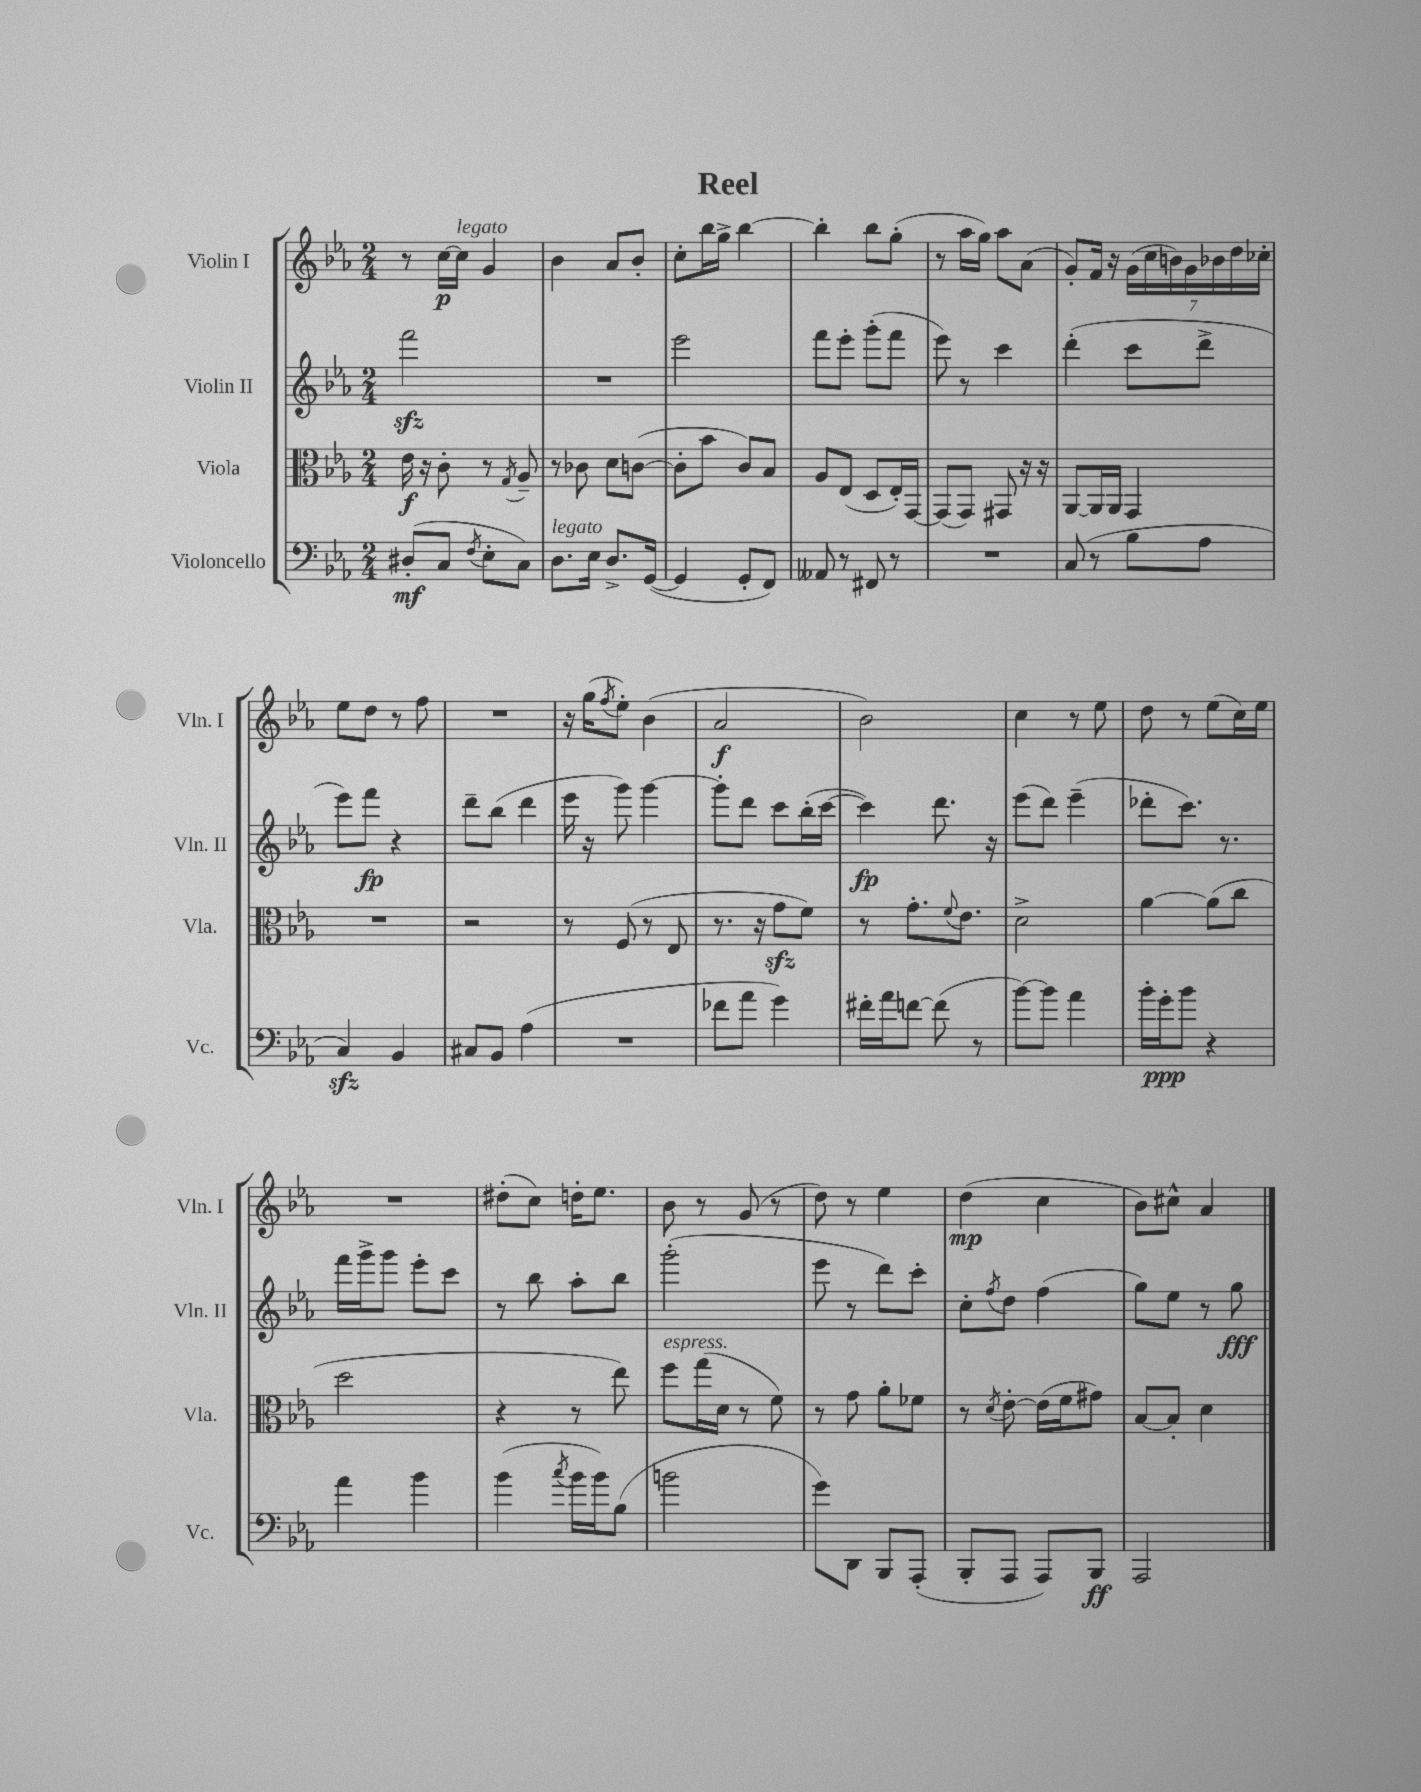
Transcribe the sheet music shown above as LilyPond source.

\header { title = "Reel" }
<<
\new StaffGroup <<
\new Staff = "s0" \with { instrumentName = "Violin I" shortInstrumentName = "Vln. I" } {
    \clef treble \key ees \major \numericTimeSignature \time 2/4
    r8 c''16~\p c''16^\markup { \italic "legato" } g'4 |
    bes'4 aes'8 bes'8-. |
    c''8-. bes''16 g''16-> bes''4~ |
    bes''4-. bes''8 g''8-.( |
    r8 aes''16 g''16) aes''8 aes'8( |
    g'8-.) f'16 r16 \tuplet 7/4 { g'16( c''16 b'16) g'16 bes'16 d''16 ces''16-. } |
    ees''8 d''8 r8 f''8 |
    R2 |
    r16 g''16( \acciaccatura { f''8 } ees''8-.) bes'4( |
    aes'2\f |
    bes'2) |
    c''4 r8 ees''8 |
    d''8 r8 ees''8( c''16) ees''16 |
    R2 |
    dis''8-.( c''8) d''16-. ees''8. |
    bes'8 r8 g'8( r8 |
    d''8) r8 ees''4 |
    d''4\mp( c''4 |
    bes'8) cis''8-^ aes'4 \bar "|." |
}
\new Staff = "s1" \with { instrumentName = "Violin II" shortInstrumentName = "Vln. II" } {
    \clef treble \key ees \major \numericTimeSignature \time 2/4
    f'''2\sfz |
    R2 |
    ees'''2 |
    f'''8 ees'''8-. g'''8-.( f'''8 |
    ees'''8) r8 c'''4 |
    d'''4-.( c'''8 d'''8-> |
    ees'''8) f'''8\fp r4 |
    d'''8-- bes''8( d'''4 |
    ees'''16 r16 g'''8) g'''4~ |
    g'''8-. d'''8 c'''8 bes''16-.( c'''16~ |
    c'''4\fp) d'''8. r16 |
    ees'''8( d'''8) ees'''4--( |
    des'''8-. c'''8.) r8. |
    f'''16 g'''16-> g'''8 ees'''8-. c'''8 |
    r8 bes''8 aes''8-. bes''8 |
    g'''2-.( |
    ees'''8 r8 d'''8) c'''8-. |
    c''8-. \acciaccatura { f''8 } d''8 f''4( |
    g''8) ees''8 r8 g''8\fff \bar "|." |
}
\new Staff = "s2" \with { instrumentName = "Viola" shortInstrumentName = "Vla." } {
    \clef alto \key ees \major \numericTimeSignature \time 2/4
    ees'16\f r16 c'8-. r8 \acciaccatura { g8 } aes8-- |
    r8 ces'8 d'8 c'8~( |
    c'8-. bes'8 c'8) bes8 |
    aes8 ees8( d8 ees16-.) g,16~ |
    g,8( g,8) gis,8 r16 r16 |
    aes,8~ aes,16 aes,16 g,4 |
    R2 |
    r2 |
    r8 f8( r8 ees8 |
    r8. r16 g'8\sfz f'8) |
    r8 g'8.-. \appoggiatura { f'8 } ees'8. |
    d'2-> |
    aes'4~ aes'8( c''8 |
    d''2 |
    r4 r8 ees''8) |
    f''8^\markup { \italic "espress." } g''16( d'16 r8 f'8) |
    r8 g'8 aes'8-. fes'8 |
    r8 \acciaccatura { d'8 } ees'8~-. ees'16( f'16 gis'8) |
    bes8~ bes8-. d'4 \bar "|." |
}
\new Staff = "s3" \with { instrumentName = "Violoncello" shortInstrumentName = "Vc." } {
    \clef bass \key ees \major \numericTimeSignature \time 2/4
    dis8-.\mf( c8 \acciaccatura { f8 } ees8-. c8) |
    d8.^\markup { \italic "legato" } ees16 d8.-> g,16~( |
    g,4 g,8-. f,8) |
    aeses,8 r8 fis,8 r8 |
    R2 |
    c8( r8 bes8 aes8 |
    c4\sfz) bes,4 |
    cis8 bes,8 aes4( |
    R2 |
    fes'8 aes'8 g'4) |
    fis'16-. aes'16 f'8~ f'8( r8 |
    bes'8~) bes'8 aes'4 |
    bes'16-. g'16-.\ppp bes'8 r4 |
    aes'4 bes'4 |
    bes'4( \acciaccatura { c''8 } bes'16 bes'16) bes8( |
    b'2 |
    g'8) d,8 bes,,8 aes,,8-.( |
    bes,,8-. aes,,8 aes,,8) bes,,8\ff |
    aes,,2 \bar "|." |
}
>>
>>
\layout { \context { \Score \remove "Bar_number_engraver" } }
